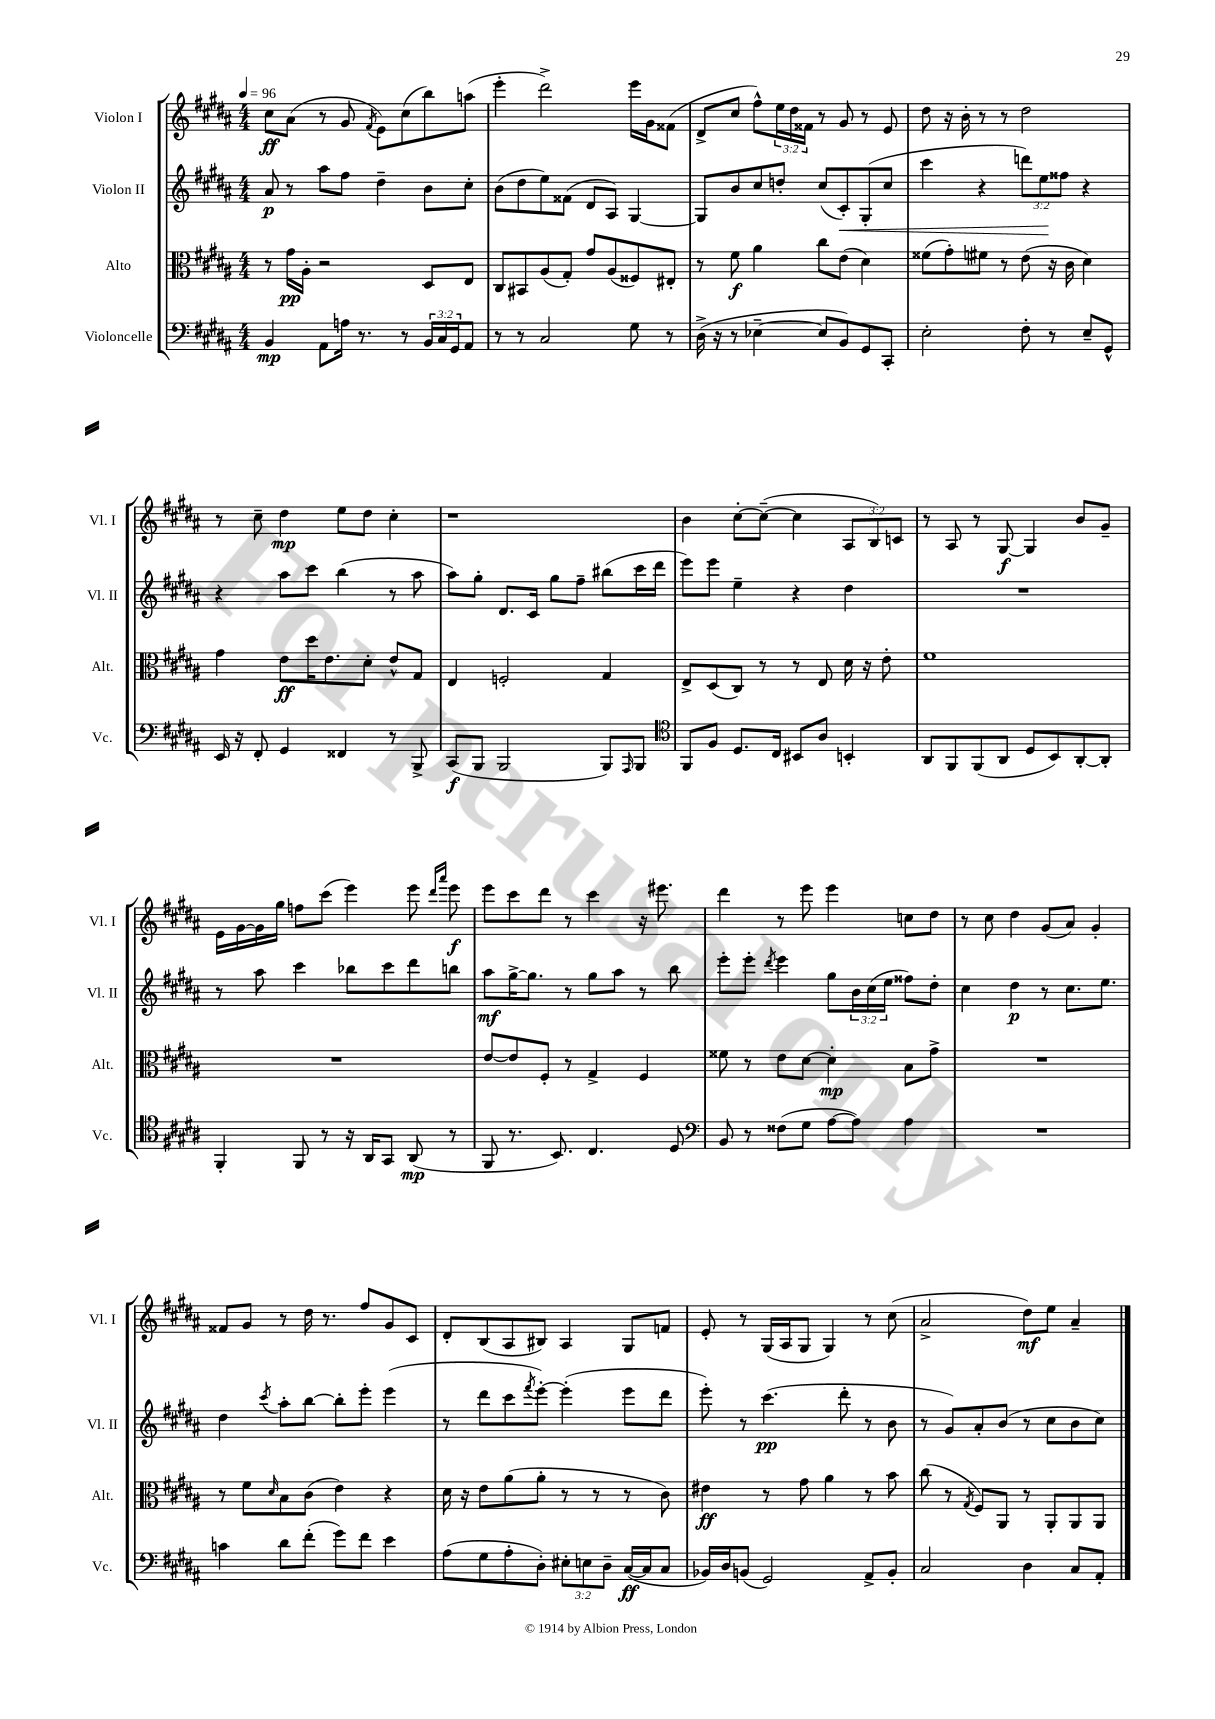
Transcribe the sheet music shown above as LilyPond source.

<<
\new StaffGroup <<
\new Staff = "s0" \with { instrumentName = "Violon I" shortInstrumentName = "Vl. I" } {
    \clef treble \key b \major \numericTimeSignature \time 4/4 \override Staff.TupletNumber.text = #tuplet-number::calc-fraction-text \tempo 4 = 96
    cis''8\ff ais'8( r8 gis'8 \acciaccatura { fis'8 } e'8) cis''8( b''8) a''8( |
    e'''4-. dis'''2->) e'''16 gis'16 fisis'8( |
    dis'8-> cis''8 fis''8-^) \tuplet 3/2 { e''16 dis''16 fisis'16 } r8 gis'8 r8 e'8 |
    dis''8 r16 b'16-. r8 r8 dis''2 |
    r8 cis''8-- dis''4\mp e''8 dis''8 cis''4-. |
    r1 |
    b'4 cis''8~-. cis''8~--( cis''4 \tuplet 3/2 { ais8 b8) c'8 } |
    r8 ais8 r8 gis8~\f gis4 b'8 gis'8-- |
    e'16 gis'16~ gis'16 gis''16 f''8 cis'''8( e'''4) e'''8 \grace { dis'''16 ais'''16 } e'''8\f |
    e'''8 cis'''8 dis'''8 r8 cis'''4 r16 eis'''8. |
    dis'''4 r8 e'''8 e'''4 c''8 dis''8 |
    r8 cis''8 dis''4 gis'8( ais'8) gis'4-. |
    fisis'8 gis'8 r8 dis''16 r8. fis''8 gis'8 cis'8 |
    dis'8-. b8( ais8 bis8) ais4 gis8 f'8 |
    e'8-. r8 gis16( ais16 gis8 gis4) r8 cis''8( |
    ais'2-> dis''8\mf) e''8 ais'4-- \bar "|." |
}
\new Staff = "s1" \with { instrumentName = "Violon II" shortInstrumentName = "Vl. II" } {
    \clef treble \key b \major \numericTimeSignature \time 4/4 \override Staff.TupletNumber.text = #tuplet-number::calc-fraction-text
    ais'8\p r8 ais''8 fis''8 dis''4-- b'8 cis''8-. |
    b'8( dis''8 e''8) fisis'8( dis'8 ais8) gis4~ |
    gis8 b'8 cis''8 d''8-. cis''8( cis'8-.\<) gis8-.( cis''8 |
    cis'''4 r4 \tuplet 3/2 { d'''8) e''8\! fisis''8 } r4 |
    r4 ais''8 cis'''8 b''4( r8 ais''8 |
    ais''8) gis''8-. dis'8. cis'16 gis''8 fis''8-- bis''8( cis'''16 dis'''16 |
    e'''8) e'''8 e''4-- r4 dis''4 |
    R1 |
    r8 ais''8 cis'''4 bes''8 cis'''8 dis'''8 b''8 |
    ais''8\mf gis''16~-> gis''8. r8 gis''8 ais''8 r8 b''8 |
    e'''8-. e'''8-. \acciaccatura { dis'''8 } e'''4 gis''8 \tuplet 3/2 { b'16 cis''16( e''16 } fisis''8) dis''8-. |
    cis''4 dis''4\p r8 cis''8. e''8. |
    dis''4 \acciaccatura { cis'''8 } ais''8-. b''8~ b''8-. e'''8-. e'''4( |
    r8 dis'''8 cis'''8 \acciaccatura { fis'''8 } e'''8~-.) e'''4-.( e'''8 dis'''8 |
    e'''8-.) r8 cis'''4.\pp( dis'''8-. r8 b'8 |
    r8 gis'8) ais'8-. b'8( r8 cis''8 b'8 cis''8) \bar "|." |
}
\new Staff = "s2" \with { instrumentName = "Alto" shortInstrumentName = "Alt." } {
    \clef alto \key b \major \numericTimeSignature \time 4/4
    r8 gis'16\pp ais16-. r2 dis8 e8 |
    cis8 bis,8 ais8( gis8-.) gis'8 ais8( fisis8) eis8-. |
    r8 fis'8\f ais'4 cis''8 e'8( dis'4) |
    fisis'8( gis'8-.) fis'8 r8 e'8( r16 cis'16 dis'4) |
    gis'4 e'8\ff dis''16 e'8. dis'8-. e'8-^ gis8 |
    e4 f2-. gis4 |
    e8-> dis8( cis8) r8 r8 e8 dis'16 r16 e'8-. |
    fis'1 |
    R1 |
    e'8~ e'8 fis8-. r8 gis4-> fis4 |
    fisis'8 r8 e'8 dis'8~ dis'4-.\mp b8 gis'8-> |
    R1 |
    r8 fis'8 \grace { dis'16 } b8 cis'8( e'4) r4 |
    dis'16 r16 e'8 ais'8( ais'8-. r8 r8 r8 cis'8) |
    eis'4\ff r8 gis'8 ais'4 r8 b'8 |
    cis''8( r8 \acciaccatura { gis8 } fis8) ais,8 r8 ais,8-. ais,8 ais,8 \bar "|." |
}
\new Staff = "s3" \with { instrumentName = "Violoncelle" shortInstrumentName = "Vc." } {
    \clef bass \key b \major \numericTimeSignature \time 4/4 \override Staff.TupletNumber.text = #tuplet-number::calc-fraction-text
    b,4\mp ais,8 a16 r8. r8 \tuplet 3/2 { b,16 cis16 gis,16 } ais,8 |
    r8 r8 cis2 gis8 r8 |
    dis16->( r16 r8 ees4~-- ees8 b,8) gis,8 cis,8-. |
    e2-. fis8-. r8 e8-- gis,8-^ |
    e,16 r16 fis,8-. gis,4 fisis,4 r8 b,,8-> |
    cis,8\f( b,,8 b,,2 b,,8) \grace { ais,,16 } b,,8 |
    \clef tenor fis,8 fis8 dis8. cis16 bis,8 ais8 b,4-. |
    ais,8 fis,8 fis,8( ais,8 dis8 b,8) ais,8~-. ais,8-. |
    fis,4-. fis,8 r8 r16 ais,16 gis,8 ais,8\mp( r8 |
    fis,8 r8. b,8.) cis4. dis8 |
    \clef bass b,8 r8 fisis8( gis8 ais8~ ais8) ais4 |
    R1 |
    c'4 dis'8 fis'8-.( gis'8) fis'8 e'4 |
    ais8( gis8 ais8-. dis8-.) \tuplet 3/2 { eis8-. e8 dis8-- } cis16~\ff( cis16 cis8 |
    bes,16) dis16 b,8( gis,2) ais,8-> b,8-. |
    cis2 dis4 cis8 ais,8-. \bar "|." |
}
>>
>>
\layout { \context { \Score \remove "Bar_number_engraver" } }
